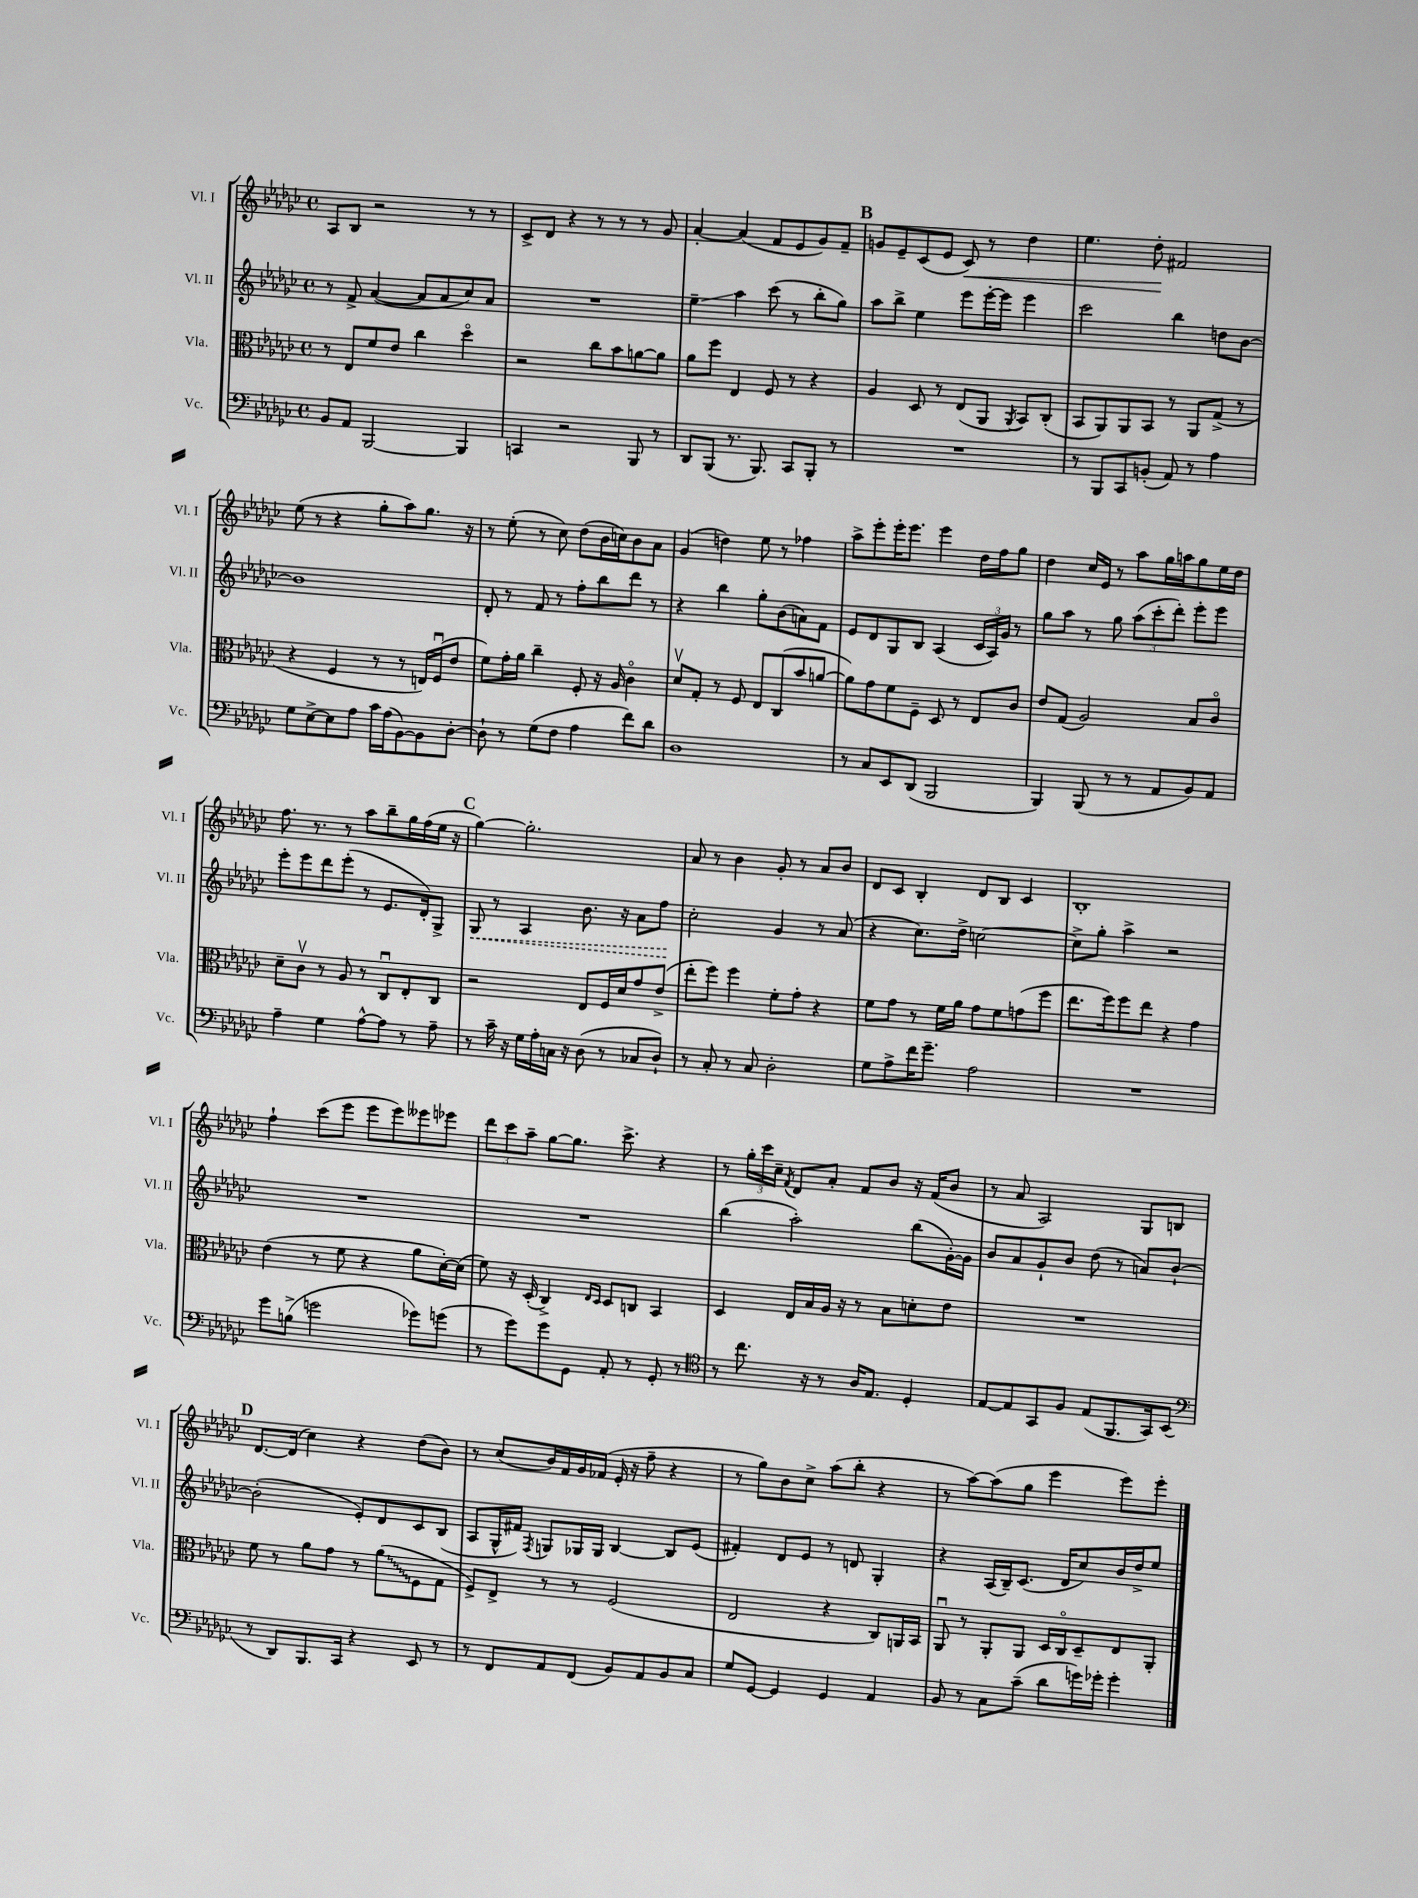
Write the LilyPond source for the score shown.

<<
\new StaffGroup <<
\new Staff = "s0" \with { instrumentName = "Vl. I" shortInstrumentName = "Vl. I" } {
    \clef treble \key ges \major \defaultTimeSignature \time 4/4
    \autoBeamOff aes8[ bes8] r2 r8 r8 |
    ces'8[-> des'8] r4 r8 r8 r8 ges'8 |
    aes'4~-. aes'4( f'8[ ees'8 ges'8) f'8]-- |
    \mark \markup { \bold "B" } g'8[ ees'8-- ces'8( ees'8] ces'8\<) r8 des''4 |
    ees''4. des''8-.\! fis'2 |
    ees''8( r8 r4 ges''8[-. aes''8) ges''8.] r16 |
    r8 ees''8-.( r8 ces''8) des''8[( bes'16 c''16) bes'8 aes'8] |
    ges'4( d''4) ees''8 r8 fes''4 |
    aes''8[-> ees'''8-. ees'''16-. ees'''8.] ees'''4 des''16[ f''16 ges''8] |
    des''4 ces''16[ ees'16] r8 aes''8[ ges''16 a''16 ges''8 ees''16 des''16] |
    f''8. r8. r8 aes''8[ bes''8-- ges''16 f''16( ees''16] r16 |
    \mark \markup { \bold "C" } ges''4~) ges''2.-. |
    aes'8 r8 bes'4 ges'8-. r8 aes'8[ bes'8] |
    des'8[ ces'8] bes4-. des'8[ bes8] ces'4 |
    bes1-. |
    f''4-! ces'''8[( ees'''8] ees'''8[ ees'''8) eeses'''8 ees'''8] |
    \tuplet 3/2 { des'''8[ ces'''8 aes''8]-- } ges''8[~ ges''8.] ces'''8.-> r4 |
    r8 \tuplet 3/2 { ges''16[-. ces'''16 ces''16]-- } \acciaccatura { f'8 } des'8[ aes'8]-. f'8[ bes'8] r16 f'16[( bes'8] |
    r8 aes'8 aes2) ges8[ b8] |
    \mark \markup { \bold "D" } des'8.[~ des'16]( ces''4) r4 des''8[( bes'8]) |
    r8 ces''8[( bes'16) f'16 ges'16 fes'16]( ees'16-. r16 f''8-- r4 |
    r8 ges''8[) bes'8 ces''8]-> aes''8[( bes''8]-. r4 |
    r8 aes''8[~) aes''8( ges''8] ees'''4 ees'''8[) ees'''8]-. \bar "|." |
}
\new Staff = "s1" \with { instrumentName = "Vl. II" shortInstrumentName = "Vl. II" } {
    \clef treble \key ges \major \defaultTimeSignature \time 4/4
    \autoBeamOff r8 f'8-> aes'4~( aes'8[ aes'8 ces''8) aes'8] |
    R1 |
    ees''4--\glissando aes''4 ces'''8( r8 bes''8[-. ges''8]) |
    \mark \markup { \bold "B" } aes''8[ bes''8]-> ees''4 ees'''8[ ees'''16~-. ees'''16] ees'''4 |
    ces'''2 bes''4 d''8[ bes'8]~ |
    bes'1 |
    des'8-. r8 f'8 r8 f''8[-. bes''8 des'''8] r8 |
    r4 bes''4 ges''8[-. bes'8( a'8) f'8] |
    ees'8[ des'8 ges8 bes8] aes4( \tuplet 3/2 { ces'16[ aes16) ges'16] } r8 |
    ges''8[ aes''8] r8 ges''8 \tuplet 3/2 { aes''8[( ces'''8-. des'''8]-.) } ees'''8[-. ees'''8] |
    ees'''8[-. ees'''8 des'''8 ees'''8]-.( r8 ees'8.[ des'16-.) ges8]-> |
    \mark \markup { \bold "C" } \once \override Hairpin.style = #'dashed-line ges8\< r8 aes4 bes'8. r16 aes'8[ f''8]\! |
    ces''2-. ges'4 r8 aes'8( |
    r4 ces''8.[) des''16]-> c''2~ |
    c''8[-> ges''8]-. aes''4-> r2 |
    R1 |
    R1 |
    bes''4( aes''2-.) bes''8[( ges'16~-.) ges'16] |
    bes'8[ aes'8 ges'8-! bes'8] des''8( r8 a'8[) bes'8]~-! |
    \mark \markup { \bold "D" } bes'2-.( ees'8[-.) des'8 ces'8 bes8]( |
    aes8[ ges16-^ fis'16]) \acciaccatura { f8 } g8[ ges16 ges16] bes4~ bes8[ ees'8]( |
    fis'4-.) des'8[ ees'8] r8 d'8 ges4-. |
    r4 aes16[( bes16--) ces'8.]( des'16[ ces''8) bes'16 des''16-> ees''8] \bar "|." |
}
\new Staff = "s2" \with { instrumentName = "Vla." shortInstrumentName = "Vla." } {
    \clef alto \key ges \major \defaultTimeSignature \time 4/4
    \autoBeamOff r8 ees8[ f'8 ees'8] ces''4 des''4\flageolet |
    r2 ces''8[ bes'8 a'8~ a'8] |
    aes'8[ f''8] ees4 f8 r8 r4 |
    \mark \markup { \bold "B" } aes4 des8 r8 ees8[( aes,8] \acciaccatura { aes,8 } bes,8[) ces8]-.( |
    bes,8[ aes,8) aes,8 bes,8] r8 aes,8[ ges8]->( r8 |
    r4 f4 r8 r8 e16[) f16\downbow( ees'8] |
    f'8[) ges'16-. aes'16] ces''4-- f8-. r16 aes16 ces'4\flageolet |
    des'8[\upbow ges8]-. r8 f8 ees8[ ces8( bes'8 a'8]~ |
    a'8[) ges'8 f'8 f8]-- des8 r8 ees8[ ces'8] |
    ees'8[ ges8]( aes2) bes8[ ces'8]\flageolet |
    des'8[-- ces'8]\upbow r8 aes8 r8 ces8[\downbow ees8-. ces8] |
    \mark \markup { \bold "C" } r2 ees8[ f16 des'16 ges'8 ees'8]->( |
    ees''8[-. f''8]) f''4 f'8[-. ges'8]-. r4 |
    f'8[ ges'8] r8 f'16[ aes'16] ges'8[ f'8 g'8( f''8] |
    ees''8.[ f''16) f''8 ees''8] r4 ges'4 |
    ees'4( r8 f'8 r4 aes'8[ des'16~-.) des'16]( |
    f'8) r16 des16-.( ces4->) \grace { ees16[ des16] } des8[ c8] bes,4 |
    des4 ees16[ bes16 aes16] r16 r8 bes8[ d'8-. ees'8] |
    R1 |
    \mark \markup { \bold "D" } f'8 r8 aes'8[ ges'8] r8 \once \override Glissando.style = #'zigzag aes'8[\glissando( f8 ges8] |
    f8[->) ees8]-> r8 r8 f2( |
    ees2 r4 ces8[) a,16 bes,16] |
    aes,8\downbow r8 aes,8[-. aes,8] des16[ ces16\flageolet des8-- ees8 aes,8]-. \bar "|." |
}
\new Staff = "s3" \with { instrumentName = "Vc." shortInstrumentName = "Vc." } {
    \clef bass \key ges \major \defaultTimeSignature \time 4/4
    \autoBeamOff bes,8[ aes,8] bes,,2~ bes,,4 |
    c,4 r2 bes,,8 r8 |
    des,8[ bes,,8]( r8. bes,,8.) ces,8[ bes,,8]-. r8 |
    \mark \markup { \bold "B" } R1 |
    r8 bes,,8[ ces,8 b,8]-.( aes,8) r8 aes4 |
    ges8[ ees8~-> ees8 aes8] ces'16[ aes16( bes,8~) bes,8 des8]~-. |
    des8-! r8 ges8[( f8] aes4 f'8[) des'8] |
    des1 |
    r8 ces8[ ees,8 des,8]( bes,,2 |
    bes,,4) bes,,8( r8 r8 aes,8[ bes,8) aes,8] |
    aes4-- ges4 aes8[~-^ aes8] r8 aes8-- |
    \mark \markup { \bold "C" } r8 ces'16-- r16 ges16[ aes16-. c16] r16 des8( r8 ces8[ des8]-!) |
    r8 ces8-. r8 ces8 des2-. |
    ges8[ aes8-> f'16 ges'8.]-- aes2 |
    R1 |
    ges'8[ b8]->( g'2 ges'8[) g'8]( |
    r8 ges'8[) ges'8 ges,8] aes,8-. r8 ges,8-. r8 |
    \clef tenor r8 ces''8. r16 r8 aes16[ ees8.] des4-. |
    ees8[~ ees8 ges,8 f8] ees8[( f,8. ges,16) bes,8]( |
    \mark \markup { \bold "D" } \clef bass r8 des,8[) bes,,8. ces,16] r4 ees,8 r8 |
    r8 f,8[ aes,8 f,8]( bes,8[) aes,8 bes,8 ces8] |
    ges8[ ges,8]~ ges,4 ges,4 aes,4 |
    bes,8 r8 ces8[ ces'8]--( des'8[ g'16) ges'16]-. ges'4-. \bar "|." |
}
>>
>>
\layout { \context { \Score \remove "Bar_number_engraver" } }
